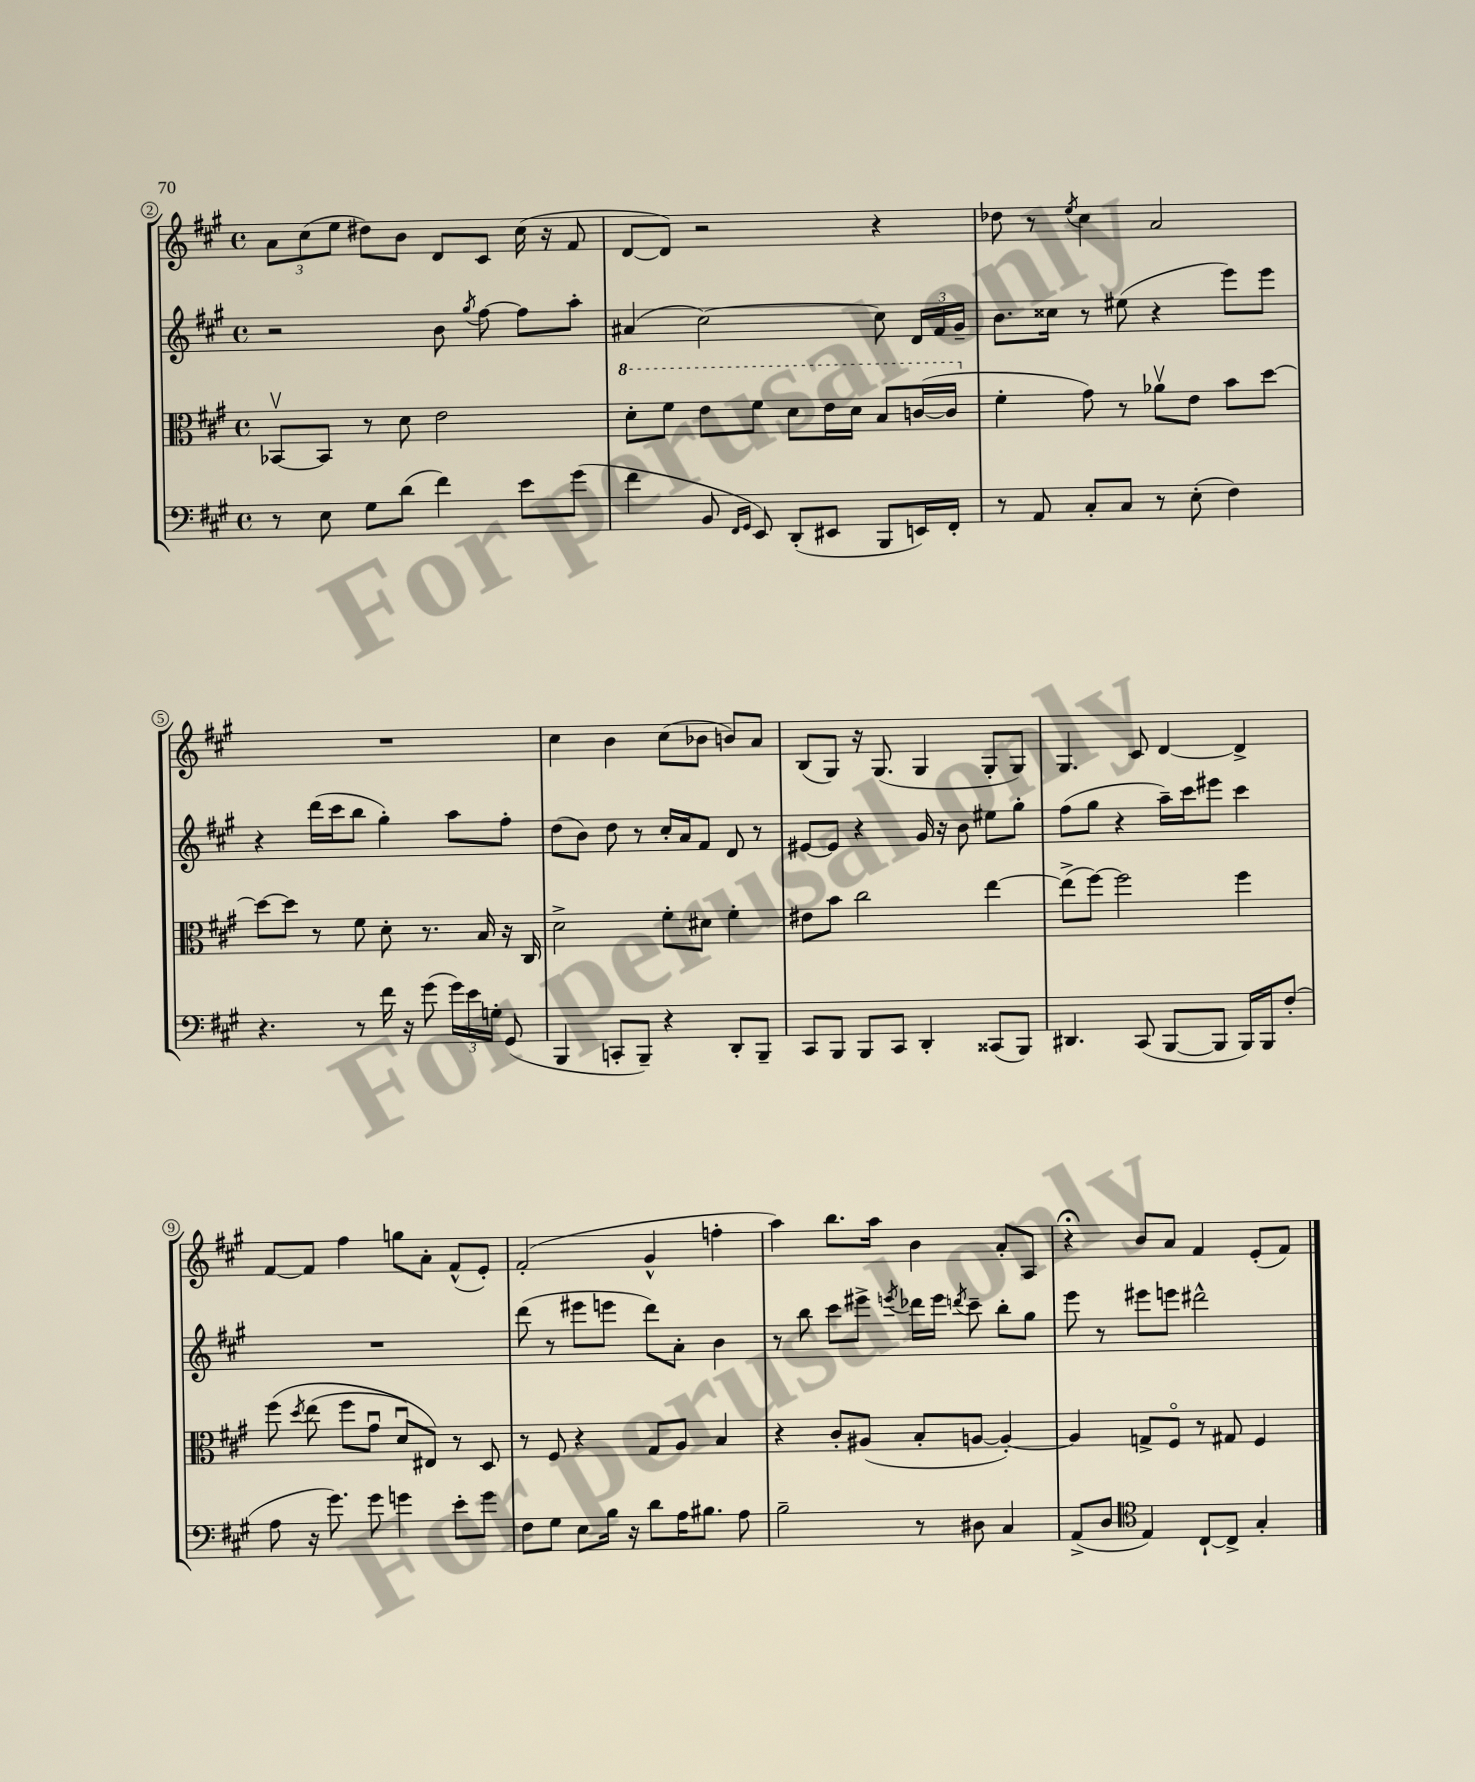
<<
\new StaffGroup <<
\new Staff = "s0" {
    \clef treble \key a \major \defaultTimeSignature \time 4/4
    \autoBeamOff \tuplet 3/2 { a'8[ cis''8( e''8] } dis''8[) b'8] d'8[ cis'8] cis''16( r16 fis'8 |
    d'8[~ d'8]) r2 r4 |
    des''8 r8 \acciaccatura { e''8 } cis''4 a'2 |
    R1 |
    cis''4 b'4 cis''8[( bes'8] b'8[) a'8] |
    b8[( gis8]) r16 gis8.( gis4 gis8[-. gis8]) |
    gis4. cis'8 d'4~ d'4-> |
    fis'8[~ fis'8] fis''4 g''8[ a'8]-. fis'8[-^( e'8]-.) |
    fis'2-.( gis'4-^ f''4-. |
    a''4) b''8.[ a''16] b'4 a'8[-. a8] |
    r4\fermata b'8[ a'8] fis'4 e'8[-.( fis'8]) \bar "|." |
}
\new Staff = "s1" {
    \clef treble \key a \major \defaultTimeSignature \time 4/4
    \autoBeamOff r2 b'8 \acciaccatura { gis''8 } fis''8~ fis''8[ a''8]-. |
    ais'4( cis''2~) cis''8 \tuplet 3/2 { d'16[ fis'16 gis'16]-- } |
    b'8.[ cisis''16] r8 eis''8( r4 e'''8[) e'''8] |
    r4 d'''16[( cis'''16 b''8] gis''4-.) a''8[ fis''8]-. |
    d''8[( b'8]) d''8 r8 cis''16[-. a'16 fis'8] d'8 r8 |
    eis'8[~ eis'8] r4 gis'16 r16 b'8 eis''8[ gis''8]-. |
    fis''8[( gis''8] r4 a''16[--) cis'''16 eis'''8] cis'''4 |
    R1 |
    d'''8( r8 eis'''8[ e'''8] d'''8[) a'8]-. b'4 |
    r8 b''8 cis'''8[ eis'''8]-> \acciaccatura { e'''8 } des'''16[ e'''16] \acciaccatura { d'''8 } cis'''8-- b''8[-. gis''8] |
    e'''8 r8 eis'''8[ e'''8] dis'''2-^ \bar "|." |
}
\new Staff = "s2" {
    \clef alto \key a \major \defaultTimeSignature \time 4/4
    \autoBeamOff bes,8[~\upbow bes,8] r8 d'8 e'2 |
    \ottava #1 d''8[-. fis''8] e''8[ fis''8] d''8[ e''16 d''16] b'8[ c''16~( c''16] \ottava #0 |
    fis'4-. gis'8) r8 aes'8[\upbow e'8] b'8[ d''8]~ |
    d''8[~ d''8] r8 fis'8 d'8-. r8. b16 r16 cis16 |
    d'2-> fis'8[-. dis'8] fis'4-. |
    eis'8[ b'8] cis''2 e''4~ |
    e''8[->( fis''8]~) fis''2 fis''4 |
    fis''8\( \acciaccatura { d''8 } e''8( fis''8[ gis'8]\downbow d'8[\downbow) eis8]\) r8 d8 |
    r8 fis8 r4 gis8[ a8] b4 |
    r4 cis'8[-. ais8]( b8[-. a8]~ a4~-.) |
    a4 g8[-> fis8]\flageolet r8 gis8 fis4 \bar "|." |
}
\new Staff = "s3" {
    \clef bass \key a \major \defaultTimeSignature \time 4/4
    \autoBeamOff r8 e8 gis8[ d'8]( fis'4) e'8[ gis'8]( |
    fis'4 b,8 \grace { fis,16[ gis,16] } e,8) d,8[-.( eis,8] b,,8[ e,16) fis,16]-. |
    r8 a,8 cis8[-. cis8] r8 e8-.( fis4) |
    r4. r8 fis'16 r16 gis'8( \tuplet 3/2 { gis'16[) e'16 g16]-. } gis,8( |
    b,,4 c,8[-. b,,8]--) r4 d,8[-. b,,8]-- |
    cis,8[ b,,8] b,,8[ cis,8] d,4-. cisis,8[( b,,8]) |
    dis,4. cis,8( b,,8[~ b,,8] b,,16[) b,,16 fis8]-.( |
    a8 r16 gis'8.) gis'8 g'4 e'8[-. g'8] |
    fis8[ gis8] e8[ b16] r16 d'8[ a16 bis8.] a8 |
    b2-- r8 dis8 cis4 |
    a,8[->( d8] \clef tenor e4) cis8[~-! cis8]-> gis4-. \bar "|." |
}
>>
>>
\layout { \context { \Score currentBarNumber = #2 \override BarNumber.stencil = #(make-stencil-circler 0.1 0.3 ly:text-interface::print) } }
